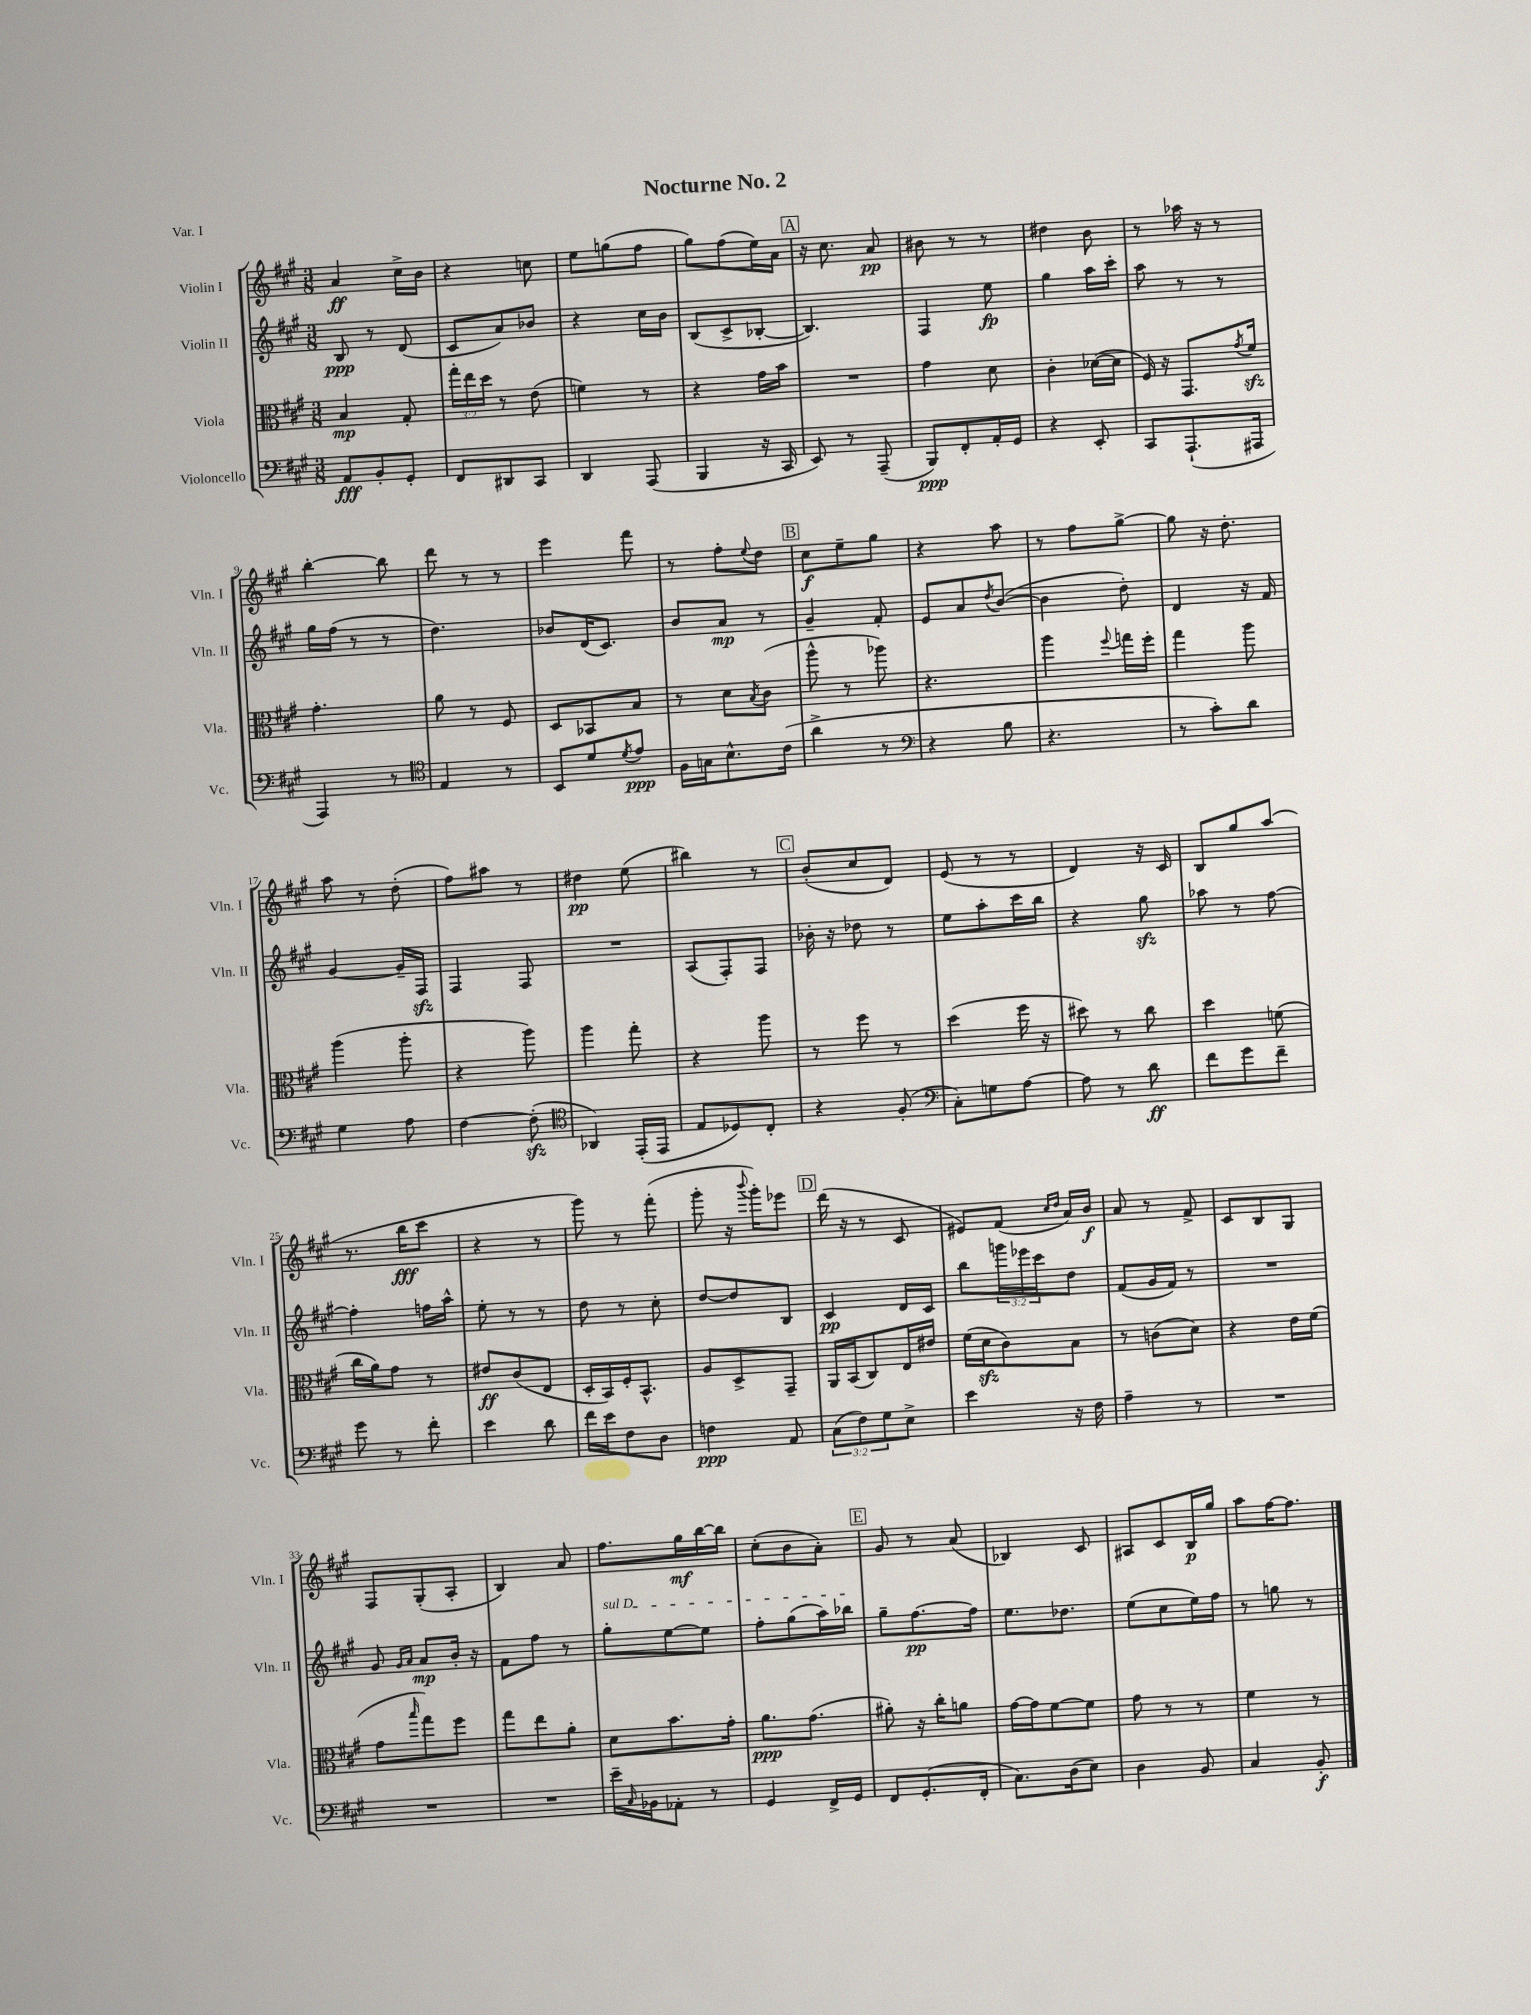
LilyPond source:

\header { title = "Nocturne No. 2" piece = "Var. I" }
<<
\new StaffGroup <<
\new Staff = "s0" \with { instrumentName = "Violin I" shortInstrumentName = "Vln. I" } {
    \clef treble \key a \major \numericTimeSignature \time 3/8
    a'4\ff cis''16-> b'16 |
    r4 c''8 |
    e''8 g''8( fis''8 |
    gis''8) fis''8( e''16) a'16 |
    \mark \markup { \box "A" } r16 cis''8. a'8\pp |
    bis'8 r8 r8 |
    dis''4 b'8 |
    r8 aes''16 r16 r8 |
    b''4~-. b''8 |
    d'''8 r8 r8 |
    e'''4 fis'''8 |
    r8 fis''8-. \appoggiatura { e''8 } d''8 |
    \mark \markup { \box "B" } cis''8\f e''8-- gis''8 |
    r4 a''8 |
    r8 fis''8 gis''8~-> |
    gis''8 r16 d''8.-. |
    a''8 r8 d''8-.( |
    fis''8) ais''8 r8 |
    dis''4\pp e''8( |
    bis''4) r8 |
    \mark \markup { \box "C" } b'8-.( cis''8 d'8) |
    e'8( r8 r8 |
    d'4) r16 cis'16 |
    b8 gis''8 a''8( |
    r8. b''16\fff cis'''8 |
    r4 r8 |
    gis'''8) r8 fis'''8-.( |
    gis'''8-. r16 \appoggiatura { b'''8 } gis'''16-.) ees'''8 |
    \mark \markup { \box "D" } d'''16( r16 r8 cis'8 |
    eis'8) fis'8( \grace { cis''16 d''16 } a'16) b'16\f |
    a'8 r8 fis'8-> |
    cis'8 b8 gis8 |
    fis8 gis8-.( a8-. |
    b4) a'8 |
    fis''8. gis''16\mf b''16~ b''16 |
    cis''8-.( b'8 a'8-.) |
    \mark \markup { \box "E" } gis'8 r8 a'8( |
    bes4) cis'8 |
    ais8 cis'8 b16\p gis''16 |
    a''8 fis''16~ fis''8. \bar "|." |
}
\new Staff = "s1" \with { instrumentName = "Violin II" shortInstrumentName = "Vln. II" } {
    \clef treble \key a \major \numericTimeSignature \time 3/8 \override Staff.TupletNumber.text = #tuplet-number::calc-fraction-text
    b8\ppp r8 d'8( |
    cis'8 a'8) bes'8 |
    r4 cis''16 b'16 |
    b8( cis'8-> bes8~-. |
    \mark \markup { \box "A" } bes4.) |
    fis4 e''8\fp |
    gis''4 a''16 cis'''16-. |
    a''8 r8 r8 |
    gis''16 fis''16( r8 r8 |
    d''4.) |
    bes'8 d'16( cis'8.) |
    b'8 a'8\mp r8 |
    \mark \markup { \box "B" } gis'4-- fis'8-. |
    e'8 a'8 \acciaccatura { d''8 } b'8~( |
    b'4 d''8-.) |
    d'4 r16 fis'16 |
    gis'4~ gis'16-- fis16\sfz |
    fis4 fis8 |
    R4. |
    a8( fis8-.) fis8 |
    \mark \markup { \box "C" } bes'16-. r16 des''8 r8 |
    e''8 a''8-. cis'''16 b''16 |
    r4 gis''8\sfz |
    aes''8 r8 fis''8~ |
    fis''4-. f''16 a''16-^ |
    e''8-. r8 r8 |
    d''8 r8 cis''8-. |
    d''8~ d''8 b8 |
    \mark \markup { \box "D" } cis'4\pp d'16 cis'16 |
    b''8 \tuplet 3/2 { g'''16 ees'''16 cis'''16 } d''8 |
    fis'8( gis'16 fis'16) r8 |
    R4. |
    gis'8 \grace { gis'16 a'16 } a'8\mp b'16-. r16 |
    fis'8 fis''8 r8 |
    \once \override TextSpanner.bound-details.left.text = \markup { \italic "sul D" } gis''8-.\startTextSpan e''8~ e''8 |
    fis''8-. gis''8( a''16) bes''16\stopTextSpan |
    \mark \markup { \box "E" } gis''8-- fis''8.~\pp fis''16 |
    e''8. des''8. |
    e''8( cis''8 e''16) fis''16 |
    r8 g''8 r8 \bar "|." |
}
\new Staff = "s2" \with { instrumentName = "Viola" shortInstrumentName = "Vla." } {
    \clef alto \key a \major \numericTimeSignature \time 3/8 \override Staff.TupletNumber.text = #tuplet-number::calc-fraction-text
    b4\mp gis8-. |
    \tuplet 3/2 { gis''16-. e''16 d''16 } r8 e'8( |
    f'4) r8 |
    r4 gis'16 b'16 |
    \mark \markup { \box "A" } R4. |
    gis'4 d'8 |
    cis'4-. des'16~( des'16 |
    fis16) r16 gis,8. \acciaccatura { gis'8 } fis'16\sfz |
    gis'4.-. |
    a'8 r8 fis8 |
    d8 bes,8 b8 |
    r8 d'8 \acciaccatura { b8 } cis'8( |
    \mark \markup { \box "B" } a''8-^ r8 aes''8) |
    r4. |
    a''4 \appoggiatura { fis''8 } g''16 fis''16-. |
    gis''4 a''8 |
    a''4( a''8-. |
    r4 a''8) |
    a''4 gis''8-. |
    r4 a''8 |
    \mark \markup { \box "C" } r8 fis''8 r8 |
    d''4( fis''16 r16 |
    dis''8) r8 cis''8 |
    d''4 f'8( |
    cis''16 a'16) gis'8 r8 |
    eis'8\ff cis'8( e8 |
    d16-. b,16) fis16-. b,8.-^ |
    a8 d8-> gis,8-- |
    \mark \markup { \box "D" } a,16 b,16( cis8) e16 eis'16 |
    fis'16( d'16\sfz cis'8) b8 |
    r8 c'8( d'8) |
    r4 e'16 fis'16( |
    gis'8 \grace { b''16 } gis''8) fis''8 |
    gis''8 e''8 a'8-. |
    d'8 b'8. gis'16-. |
    a'8.\ppp gis'8.( |
    \mark \markup { \box "E" } ais'8-.) r16 cis''16-. a'8 |
    gis'16~ gis'16 fis'8~ fis'8 |
    gis'8 r8 r8 |
    fis'4 r8 \bar "|." |
}
\new Staff = "s3" \with { instrumentName = "Violoncello" shortInstrumentName = "Vc." } {
    \clef bass \key a \major \numericTimeSignature \time 3/8 \override Staff.TupletNumber.text = #tuplet-number::calc-fraction-text
    a,8\fff b,8-. gis,8-. |
    fis,8 dis,8 cis,8 |
    d,4 a,,8( |
    b,,4 r16 cis,16 |
    \mark \markup { \box "A" } e,8) r8 a,,8--( |
    b,,8\ppp) fis,8-. a,16-. gis,16 |
    r4 e,8-. |
    cis,8 a,,8.-!( ais,,16 |
    a,,4) r8 |
    \clef tenor e4 r8 |
    b,8 d'8 \acciaccatura { d'8 } e'8\ppp |
    fis16 g16 b8.-^ cis'16( |
    \mark \markup { \box "B" } a'4-> r8 |
    \clef bass r4 b8 |
    r4. |
    r8 cis'8-.) d'8 |
    gis4 a8 |
    fis4~ fis8-.\sfz( |
    \clef tenor aes,4) e,16-.( e,16 |
    e8 des8) cis8-. |
    \mark \markup { \box "C" } r4 fis8-.( |
    \clef bass cis8-.) g8 a8~ |
    a8 r8 d'8\ff |
    fis'8 gis'8 fis'8-- |
    gis'8 r8 fis'8-. |
    e'4 d'8 |
    fis'16 e'16 fis8 d8 |
    f4\ppp a,8 |
    \mark \markup { \box "D" } \tuplet 3/2 { cis8( fis8) gis8 } e8-> |
    e'4 r16 fis16 |
    a4-- r8 |
    R4. |
    R4. |
    R4. |
    e'16-- \grace { cis16 } bes,16 aes,8-. r8 |
    gis,4 fis,16-> gis,16 |
    \mark \markup { \box "E" } fis,8 gis,8.-.( fis,16-. |
    cis8.) d16( e8) |
    d4 b,8 |
    cis4 b,8-.\f \bar "|." |
}
>>
>>
